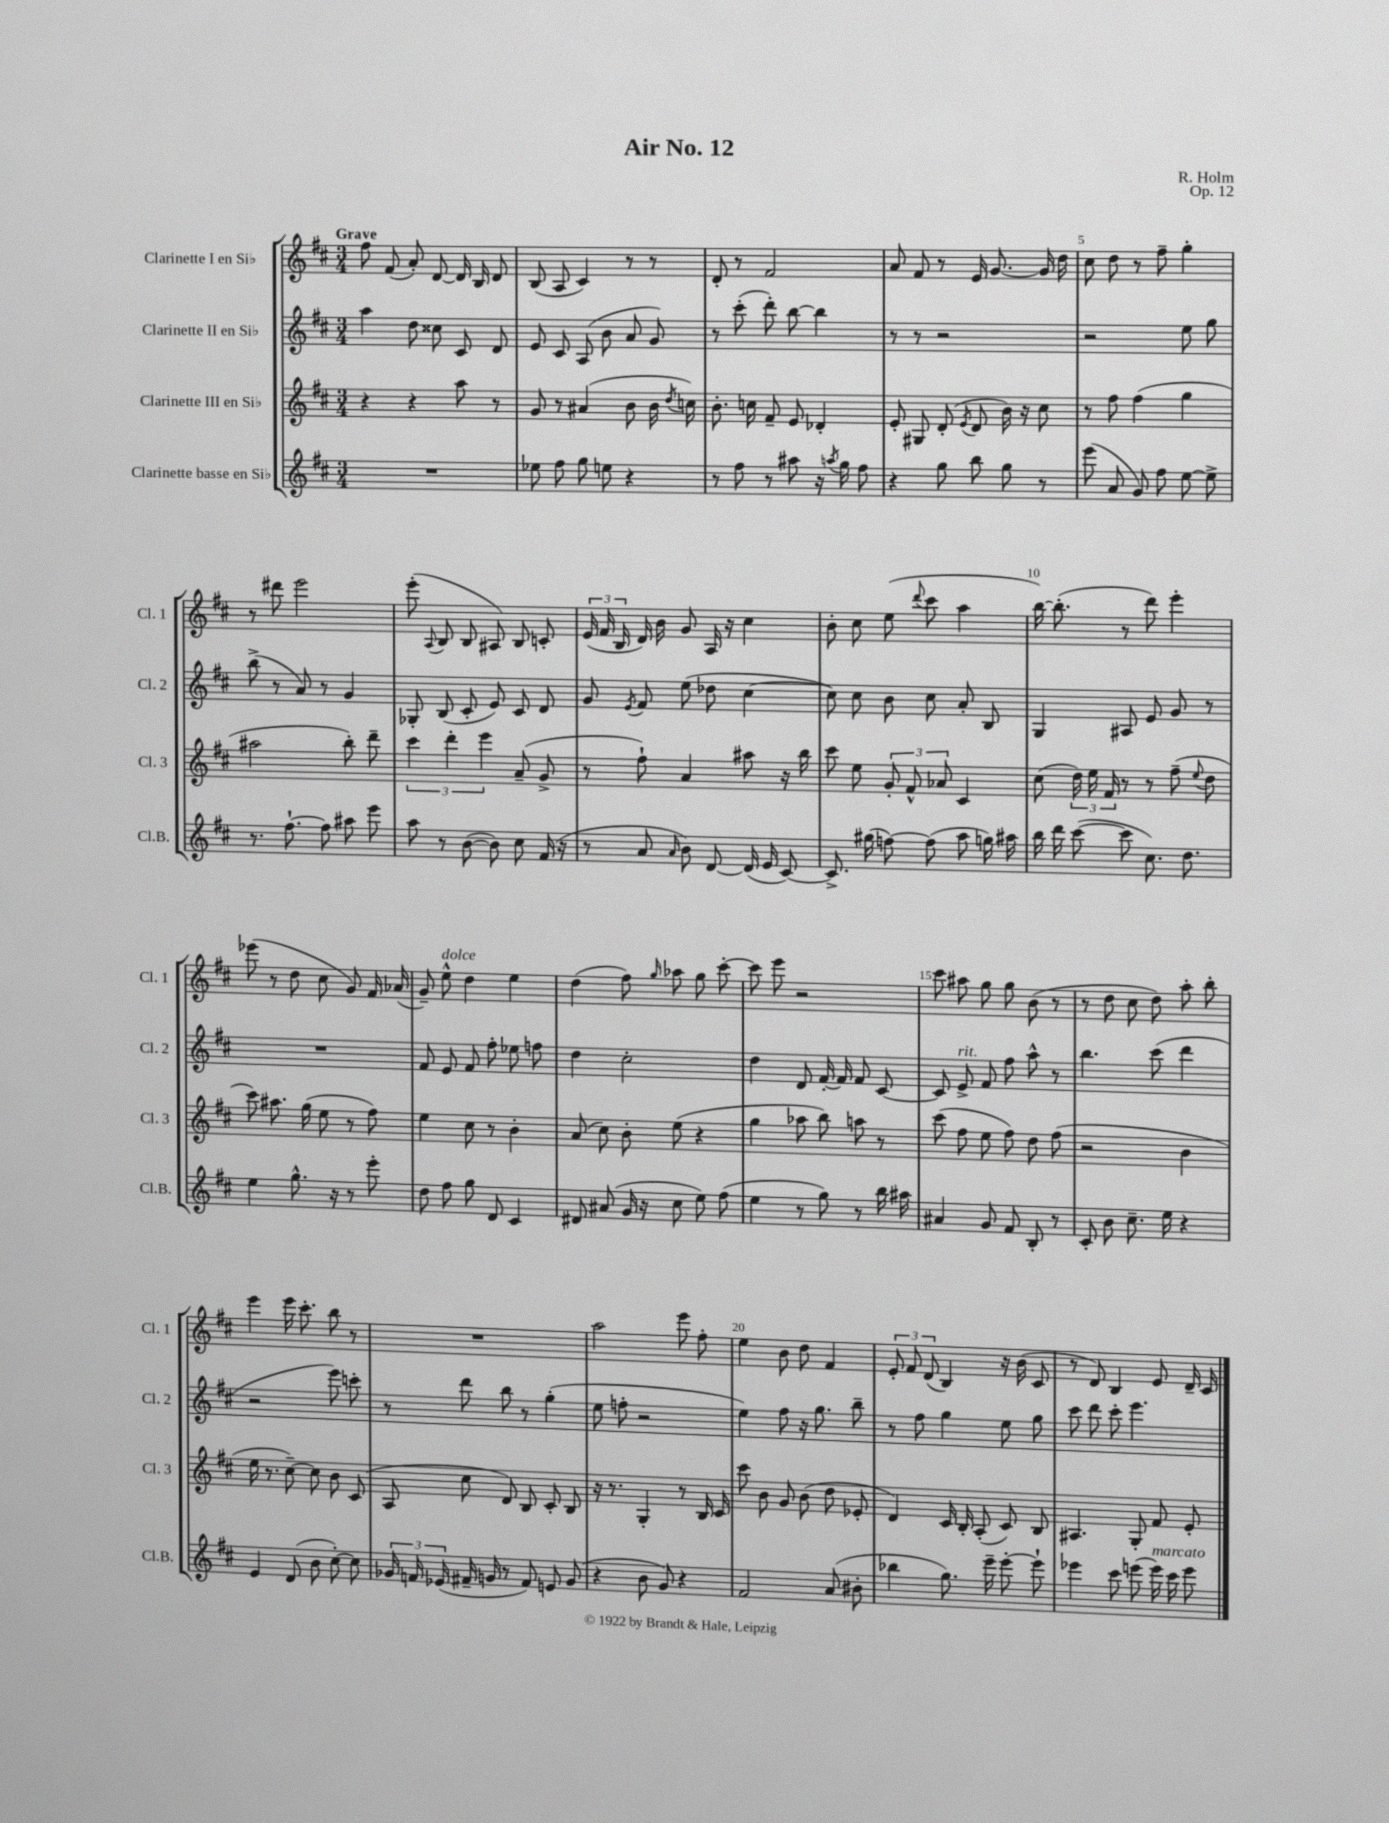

**kern	**kern	**kern	**kern
*part4	*part3	*part2	*part1
*staff4	*staff3	*staff2	*staff1
*I"Clarinette basse en Si♭	*I"Clarinette III en Si♭	*I"Clarinette II en Si♭	*I"Clarinette I en Si♭
*I'Cl.B.	*I'Cl. 3	*I'Cl. 2	*I'Cl. 1
*clefG2	*clefG2	*clefG2	*clefG2
*k[f#c#]	*k[f#c#]	*k[f#c#]	*k[f#c#]
*M3/4	*M3/4	*M3/4	*M3/4
=1	=1	=1	=1
!	!	!	!LO:TX:a:B:t=Grave
2.r	4r	4aa\	8ff#\
.	.	.	(8f#/
.	4r	8dd\	8a'/)
.	.	8cc##X\	[8d/
.	8aa\	8c#/	16d/]
.	.	.	16B/
.	8r	8d/	8d/
=2	=2	=2	=2
8ee-X\	8g/	8e/	(8B/
8ff#\	8r	8c#/	8A/
8gg\	(4a#X/	(8A/	4c#/)
8een\	.	8b\	.
4r	8b\	8a/	8r
.	16b\	8g/)	8r
.	8qdd/	.	.
.	16ccn\)	.	.
=3	=3	=3	=3
8r	8.b'\	8r	8d'/
8ff#\	.	(8ccc#'\	8r
.	16ccn\	.	.
8r	8f#~/	8ddd'\)	2f#/
8aa#X\	8e/	[8bb\	.
16r	4d-X'/	4bb\]	.
8qaan/	.	.	.
16gg\	.	.	.
8ff#\	.	.	.
=4	=4	=4	=4
4r	8e'/	8r	8a/
.	8G#X/	8r	8f#/
8gg\	(8d'/	2r	8r
.	8qe/	.	.
8bb\	8d/	.	16e/
.	.	.	[8.g/
8gg\	16b\)	.	.
.	16r	.	.
8r	8cc#\	.	16g/]
.	.	.	16dd\
=5	=5	=5	=5
(8eee\	8r	2r	8cc#\
8a/	8ff#\	.	8dd\
8g/)	(4ff#\	.	8r
8ff#\	.	.	8ff#~\
[8ee\	4gg\	8ee\	4gg'\
8ee^\]	.	8gg\	.
!!LO:LB:g=z
=6	=6	=6	=6
8.r	2aa#X\	(8bb^\	8r
.	.	8r	8ddd#X\
[8.ff#`\	.	.	.
.	.	8a/)	2eee\
8ff#\]	.	8r	.
8aa#X\	8bb'\)	4g/	.
8eee\	8ddd~\	.	.
=7	=7	=7	=7
8aa\	6ccc#\	8G-X'/	(8eee'\
.	.	.	8qqA/
8r	.	(8B/	8B/
.	6ddd'\	.	.
([8b\	.	8c#'/	8B/
.	6eee\	.	.
8b\])	.	8e/)	8A#X/)
8cc#\	(8a~/	8c#/	8B/
(16f#/	8g^/	8d/	8cn'/
16r	.	.	.
=8	=8	=8	=8
8r	8r	8g/	(24e/
.	.	.	24f#/
.	.	.	24B/
.	.	8qe/	.
8a/	8ff#`\)	8f#/	16d/)
.	.	.	16b\
16qqa/	.	.	.
8b\)	4a/	(8ee\	8g/
[8d/	.	8dd-X\	16A/
.	.	.	16r
(16d/]	8aa#X\	[4cc#\	4cc#\
16e/	.	.	.
[8c#/)	16r	.	.
.	16bb\	.	.
=9	=9	=9	=9
8.c#^/]	8ccc#\	8cc#\])	8b'\
.	8ee\	8cc#\	8cc#\
(16gg#X\	.	.	.
[8ffn\)	12g'/	8b\	(8ee\
.	12f#^^/	.	.
.	.	.	8qqddd/
(8ff\]	.	8cc#\	8ccc#\
.	12a-X/	.	.
8aa\	4c#/	8a'/	4aa\
16ggn\)	.	8B/	.
16aa#X\	.	.	.
=10	=10	=10	=10
16bb\	(8cc#\	4G/	[16bb\)
16ddd\	.	.	(8.bb'\]
([8ccc#\	24dd\)	.	.
.	24ee\	.	.
.	24f#/	.	.
8ccc#\]	8r	8A#X/	8r
8.cc#\)	8r	8e/	8ddd\)
.	(8ff#~\	8g/	4eee'\
8.dd\	.	.	.
.	8qqee/	.	.
.	8dd\	8r	.
!!LO:LB:g=z
=11	=11	=11	=11
4ee\	8ccc#\)	2.r	(8eee-X\
.	8.aa#X\	.	8r
8.gg^^\	.	.	8dd\
.	(16gg\	.	.
.	8ee\	.	8cc#\
16r	.	.	.
8r	8r	.	8g/)
8eee'\	8ff#\)	.	16f#/
.	.	.	(16a-X/
=12	=12	=12	=12
8dd\	4ee\	8f#/	8g~/)
!	!	!	!LO:TX:a:i:t=dolce
8ff#\	.	8e/	8ee^^\
8gg\	8cc#\	8f#/	4dd\
8d/	8r	8ff#'\	.
4c#/	4b'\	8ee-X\	4ee\
.	.	8ffn\	.
=13	=13	=13	=13
8d#X/	(8a/	4dd\	(4dd\
(8a#X/	8cc#\)	.	.
16g/	8b'\	2cc#'\	8ff#\)
16r	.	.	.
.	.	.	16qqgg/
8cc#\	(8ee\	.	8aa-X\
8ee\)	4r	.	8gg\
(8ff#\	.	.	[8ccc#'\
=14	=14	=14	=14
4ee\	4gg\	4dd\	8ccc#\]
.	.	.	8eee\
8r	8aa-X\	8d/	2r
8gg\)	8bb\)	[16f#'/	.
.	.	16f#/]	.
8r	8aan\	8f#/	.
16bb\	8r	[8c#/	.
16aa#X\	.	.	.
=15	=15	=15	=15
4a#X/	(8ccc#\	8c#/]	8ccc#\
!	!	!LO:TX:a:i:t=rit.	!
.	8ff#\	8e^/	8aa#X\
8g/	8ee\	8f#/	8gg\
8f#/	8ff#\)	8ff#\	8gg\
8B'/	8dd\	8aa^^\	(8b\
8r	(8ff#\	8r	8r
=16	=16	=16	=16
8c#'/	2r	4.bb\	8r
8b\	.	.	8dd\
8.cc#~\	.	.	8cc#\
.	.	(8ccc#\	8dd\)
16ee\	.	.	.
4r	4b\	4ddd\	8aa'\
.	.	.	8bb'\
!!LO:LB:g=z
=17	=17	=17	=17
4e/	16ee\	2r	4eee\
.	8.r	.	.
(8d/	[8cc#~\)	.	16eee\
.	.	.	8.ccc#'\
8b\	8cc#\]	.	.
[8cc#'\)	8b\	8eee\)	8bb\
8cc#\]	(8c#/	8cccn'\	8r
=18	=18	=18	=18
24g-X/	8A/	8r	2.r
24fn/	.	.	.
(24e-X/	.	.	.
16f#X~/	8cc#\	8ddd\	.
16gn/	.	.	.
8r	8d/)	8bb\	.
8f#/)	8B/	8r	.
8en/	8c#'/	(4gg'\	.
(8g/	8B/	.	.
=19	=19	=19	=19
4r	16r	8ee\	2aa\
.	8.r	.	.
.	.	8ffn'\	.
8b\	4G'/	2r	.
8g/)	.	.	.
4r	8r	.	8eee\
.	16B/	.	8ff#'\
.	16c#/	.	.
=20	=20	=20	=20
2f#/	8ccc#\	4ee\)	4ee\
.	8b\	.	.
.	8g/	8ff#\	8b\
.	(8b\	16r	8dd\
.	.	8.gg\	.
(8a/	8dd\	.	4f#/
8b#X'\	8e-X'/	8bb~\	.
=21	=21	=21	=21
4bb-X\	4d/)	8r	12e'/
.	.	.	12f#/
.	.	8ff#\	.
.	.	.	(12d/
8.gg\)	16c#/	4gg\	4B/)
.	16B'/	.	.
.	(8A'/	.	.
16eee~\	.	.	.
[8eee'\	8c#/)	8ee\	16r
.	.	.	(16b\
8eee`\]	8B/	8gg\	8c#/
=22	=22	=22	=22
4eee-X\	4.A#X/	8ccc#\	8r
.	.	8ddd\	8d/)
8ccc#\	.	8ccc#'\	4B/
(8eeen\	8G'/	4.eee\	.
!LO:TX:a:i:t=marcato	!	!	!
16eee\)	8f#/	.	8e/
16ccc#\	.	.	.
8eee\	8e'/	.	16d~/
.	.	.	16c#/
==	==	==	==
*-	*-	*-	*-
